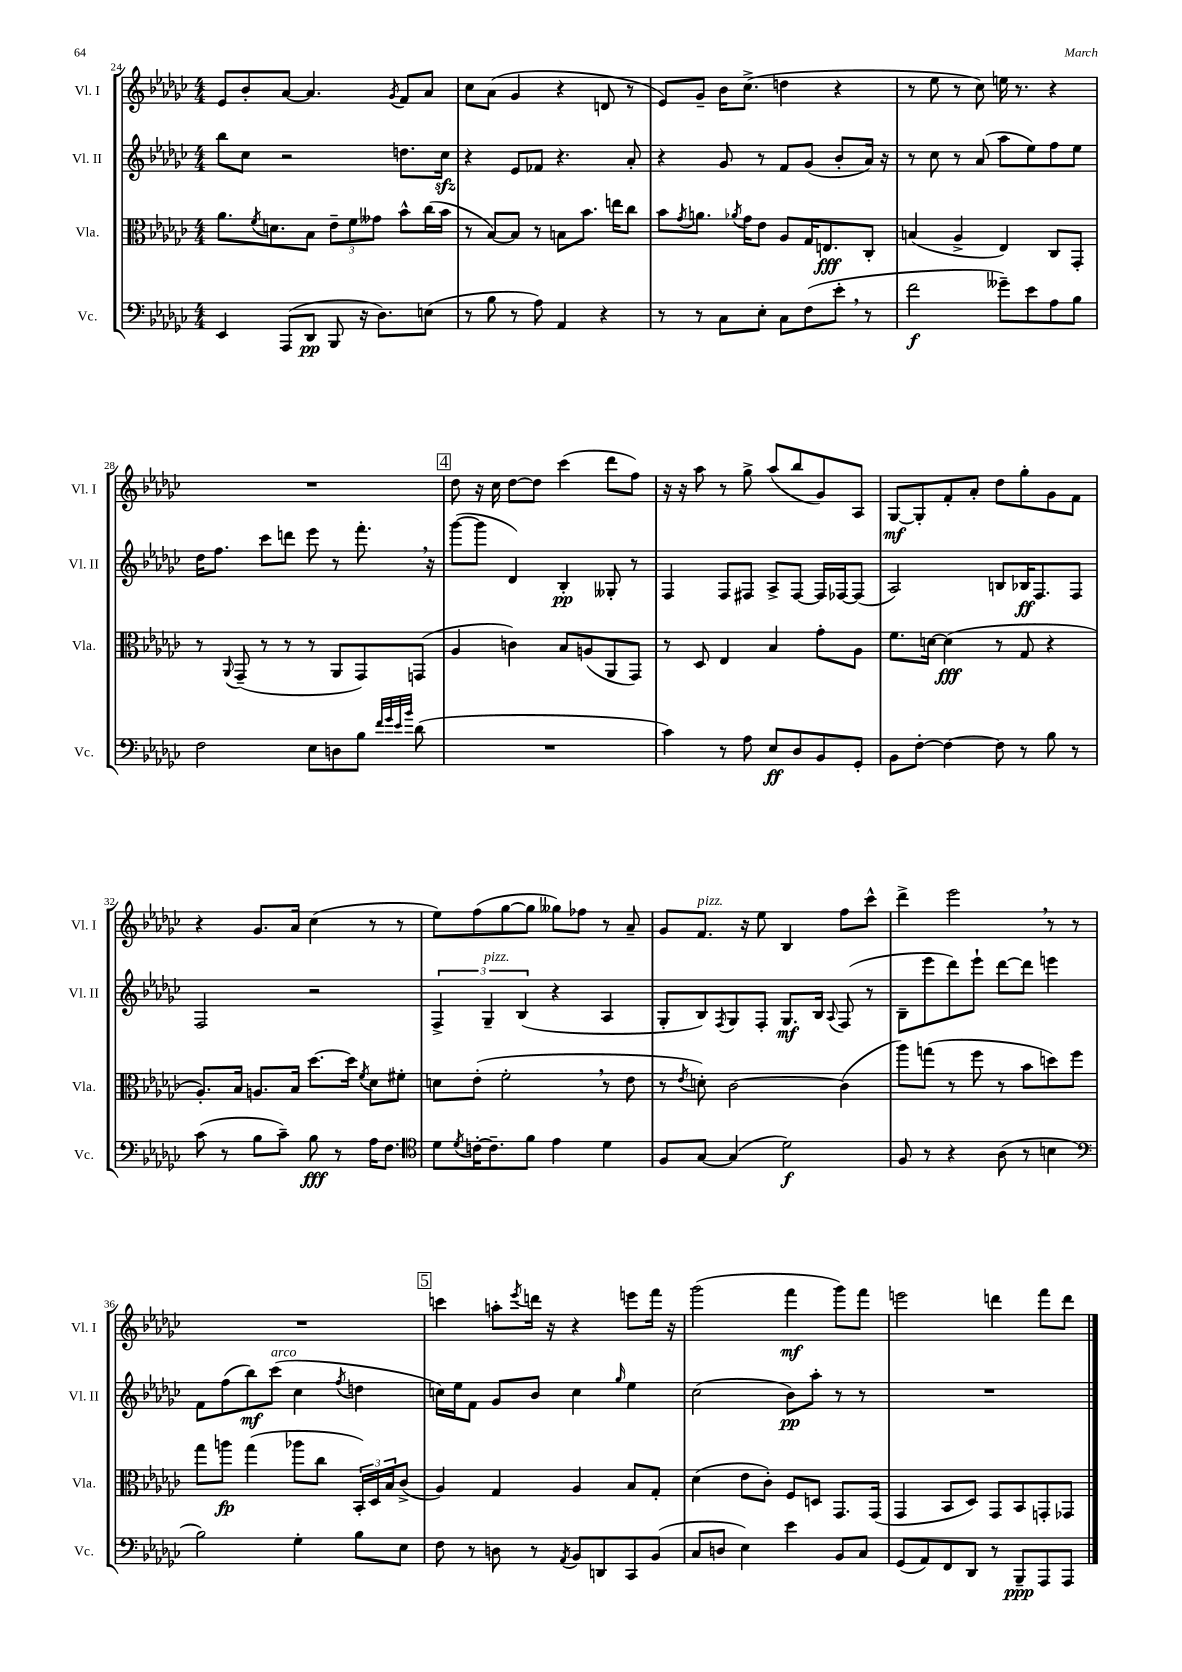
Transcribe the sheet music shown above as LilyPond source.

<<
\new StaffGroup <<
\new Staff = "s0" \with { instrumentName = "Vl. I" shortInstrumentName = "Vl. I" } {
    \clef treble \key ges \major \numericTimeSignature \time 4/4
    ees'8 bes'8-. aes'8~ aes'4. \acciaccatura { ges'8 } f'8 aes'8 |
    ces''8 aes'8( ges'4 r4 d'8 r8 |
    ees'8) ges'8-- bes'16 ces''8.->( d''4 r4 |
    r8 ees''8 r8 ces''8) e''16 r8. r4 |
    R1 |
    \mark \markup { \box "4" } des''8 r16 ces''16 des''8~ des''8 ces'''4( des'''8 f''8) |
    r16 r16 aes''8 r8 ges''8-> aes''8( bes''8 ges'8) aes8 |
    ges8~\mf ges8-. f'8-. aes'8-. des''8 ges''8-. ges'8 f'8 |
    r4 ges'8. aes'16 ces''4( r8 r8 |
    ees''8) f''8( ges''8~ ges''8 geses''8) fes''8 r8 aes'8-- |
    ges'8 f'8.^\markup { \italic "pizz." } r16 ees''8 bes4 f''8 ces'''8-^ |
    des'''4-> ees'''2 \breathe r8 r8 |
    R1 |
    \mark \markup { \box "5" } c'''4 a''8-. \acciaccatura { ees'''8 } d'''16 r16 r4 e'''8 f'''16 r16 |
    ges'''2( f'''4\mf ges'''8) f'''8 |
    e'''2 d'''4 f'''8 d'''8 \bar "|." |
}
\new Staff = "s1" \with { instrumentName = "Vl. II" shortInstrumentName = "Vl. II" } {
    \clef treble \key ges \major \numericTimeSignature \time 4/4
    bes''8 ces''8 r2 d''8. ces''16\sfz |
    r4 ees'8 fes'8 r4. aes'8-. |
    r4 ges'8 r8 f'8 ges'8( bes'8-. aes'16) r16 |
    r8 ces''8 r8 aes'8( aes''8 ees''8) f''8 ees''8 |
    des''16 f''8. ces'''8 d'''8 ees'''8 r8 f'''8.-. \breathe r16 |
    \mark \markup { \box "4" } ges'''8~( ges'''8 des'4) bes4-.\pp geses8-. r8 |
    f4 f8 fis8 aes8-> fis8~ fis16 fes16~ fes8( |
    aes2) b8 bes16\ff f8. f8 |
    f2 r2 |
    \tuplet 3/2 { f4-> ges4--^\markup { \italic "pizz." } bes4( } r4 aes4 |
    ges8-. bes8) \acciaccatura { f8 } ges8 f8-. ges8.\mf bes16 \appoggiatura { aes8 } f8( r8 |
    bes8-- ees'''8 des'''8) ees'''8-! des'''8~ des'''8 e'''4 |
    f'8 f''8( bes''8\mf) ces'''8^\markup { \italic "arco" }( ces''4 \acciaccatura { f''8 } d''4 |
    \mark \markup { \box "5" } c''16) ees''16 f'8 ges'8 bes'8 c''4 \grace { ges''16 } ees''4 |
    ces''2( bes'8\pp) aes''8-. r8 r8 |
    R1 \bar "|." |
}
\new Staff = "s2" \with { instrumentName = "Vla." shortInstrumentName = "Vla." } {
    \clef alto \key ges \major \numericTimeSignature \time 4/4
    aes'8. \acciaccatura { f'8 } d'8. bes8 \tuplet 3/2 { ees'8-- f'8 geses'8 } bes'8-^ ces''16( bes'16 |
    r8 bes8~) bes8 r8 b8 bes'8. e''16 ces''8 |
    bes'8 \acciaccatura { ges'8 } a'8. \acciaccatura { aes'8 } ges'16 ees'8 aes8 ges16 e8.\fff ces8-. |
    b4( aes4-> ees4) ces8 ges,8-. |
    r8 \appoggiatura { aes,8 } ges,8--( r8 r8 r8 aes,8 ges,8) g,8( |
    \mark \markup { \box "4" } aes4 c'4) bes8 a8( aes,8 ges,8) |
    r8 des8 ees4 bes4 ges'8-. aes8 |
    f'8. d'16~ d'4\fff( r8 ges8 r4 |
    aes8.-.) bes16 a8. bes16 des''8.~ des''16 \acciaccatura { f'8 } des'8 fis'8-. |
    d'8 ees'8-.( f'2-. \breathe r8 ees'8 |
    r8 \acciaccatura { ees'8 } d'8-.) ces'2~ ces'4( |
    aes''8) g''8( r8 f''8 r8 bes'8 d''8) f''8 |
    ges''8 a''8\fp ges''4( aes''8 ces''8 \tuplet 3/2 { bes,16-.) des16 bes16 } ces'8->( |
    \mark \markup { \box "5" } aes4) ges4 aes4 bes8 ges8-. |
    des'4( ees'8 ces'8-.) f8 d8 ges,8. ges,16( |
    ges,4 bes,8 des8) ges,8 bes,8 g,8-. ges,8 \bar "|." |
}
\new Staff = "s3" \with { instrumentName = "Vc." shortInstrumentName = "Vc." } {
    \clef bass \key ges \major \numericTimeSignature \time 4/4
    ees,4 aes,,8( des,8\pp bes,,8 r16 des8.) e8( |
    r8 bes8 r8 aes8) aes,4 r4 |
    r8 r8 ces8 ees8-. ces8 f8( ees'8-. \breathe r8 |
    f'2\f geses'8--) ees'8 aes8 bes8 |
    f2 ees8 d8 bes8 \grace { f'32 ges'32 ees'32 bes'32 } des'8( |
    \mark \markup { \box "4" } R1 |
    ces'4) r8 aes8 ees8\ff des8 bes,8 ges,8-. |
    bes,8 f8~-. f4~ f8 r8 bes8 r8 |
    ces'8( r8 bes8 ces'8--) bes8\fff r8 aes16 f8. |
    \clef tenor des'8 \acciaccatura { des'8 } c'16~-. c'8.-- f'8 ees'4 des'4 |
    f8 ges8~ ges4( des'2\f) |
    f8 r8 r4 aes8( r8 b4 |
    \clef bass bes2) ges4-. bes8 ees8 |
    \mark \markup { \box "5" } f8 r8 d8 r8 \acciaccatura { aes,8 } bes,8 d,8 ces,8 bes,8( |
    ces8 d8 ees4) ees'4 bes,8 ces8 |
    ges,8( aes,8) f,8 des,8 r8 bes,,8--\ppp aes,,8 aes,,8 \bar "|." |
}
>>
>>
\layout { \context { \Score currentBarNumber = #24 } }
